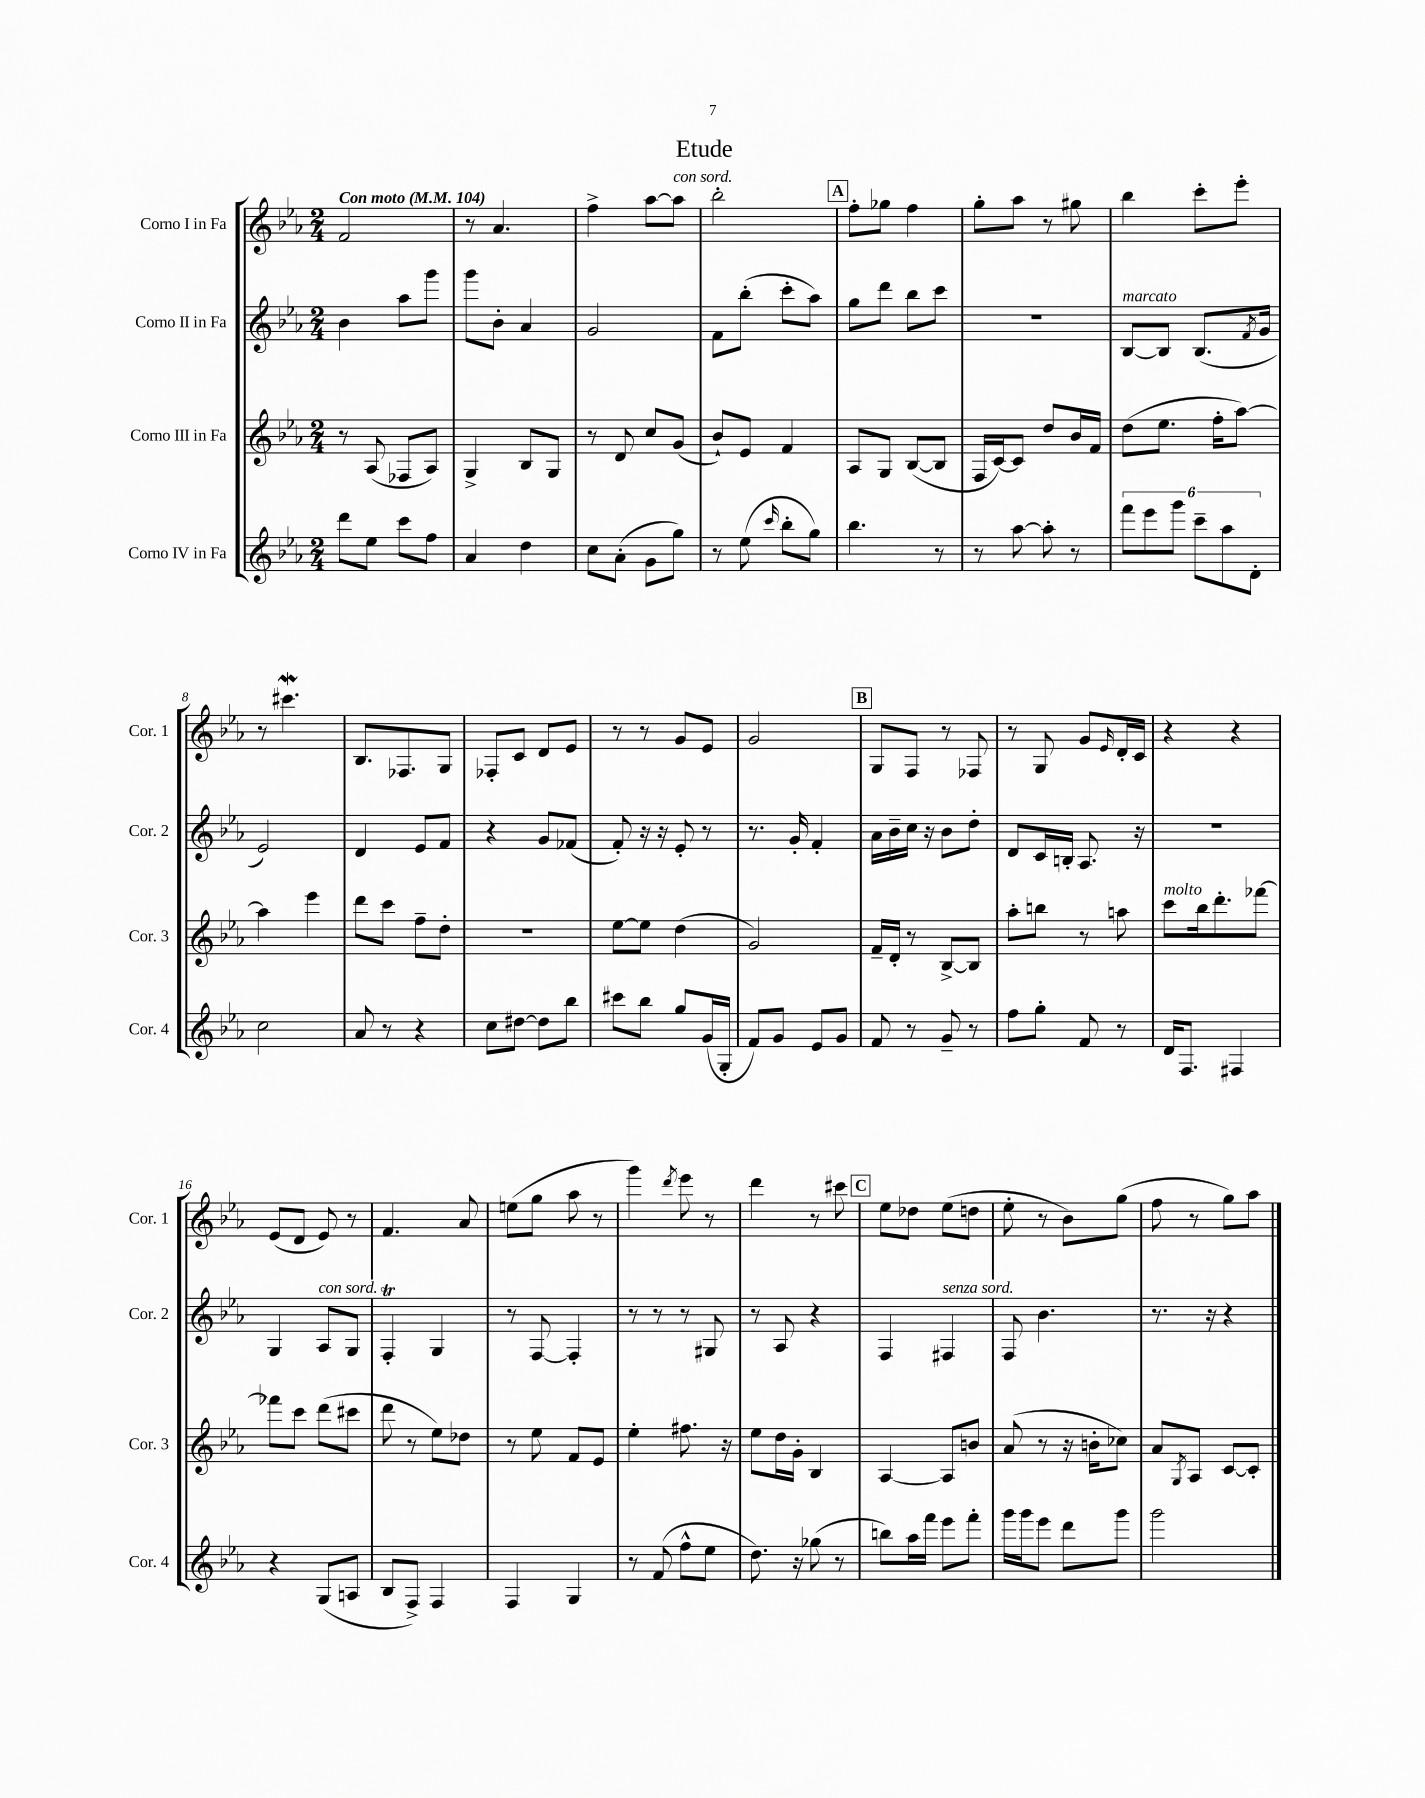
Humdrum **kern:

**kern	**kern	**kern	**kern
*staff4	*staff3	*staff2	*staff1
*clefG2	*clefG2	*clefG2	*clefG2
*k[b-e-a-]	*k[b-e-a-]	*k[b-e-a-]	*k[b-e-a-]
*M2/4	*M2/4	*M2/4	*M2/4
*MM104	*MM104	*MM104	*MM104
8ddd\L	8r	4b-\	2f/
8ee-\J	(8A-/	.	.
8ccc\L	8F-/L	8aa-\L	.
8ff\J	8A-/J)	8ggg\J	.
=	=	=	=
4a-/	4G^/	8ggg\L	8r
.	.	8b-'\J	4.a-/
4dd\	8B-/L	4a-/	.
.	8G/J	.	.
=	=	=	=
8cc\L	8r	2g/	4ff^\
(8a-'\J	8d/	.	.
8g\L	8cc/L	.	[8aa-\L
8gg\J)	(8g/J	.	8aa-\]J
=	=	=	=
8r	8b-`/L)	8f\L	2bb-'\
(8ee-\	8e-/J	(8bb-'\J	.
16qqccc/	.	.	.
8bb-'\L	4f/	8ccc'\L	.
8gg\J)	.	8aa-\J)	.
=	=	=	=
4.bb-\	8A-/L	8gg\L	8ff'\L
.	8G/J	8ddd\J	8gg-\J
.	([8B-/L	8bb-\L	4ff\
8r	8B-/]J	8ccc\J	.
=	=	=	=
8r	16F/LL	2r	8gg'\L
.	[16c/J)	.	.
[8aa-\	8c/]J	.	8aa-\J
8aa-'\]	8dd/L	.	8r
8r	16b-/L	.	8gg#\
.	16f/JJ	.	.
=	=	=	=
12fff\L	(8dd\L	[8B-/L	4bb-\
12eee-\	.	.	.
.	8.ee-\J	8B-/]J	.
12ggg\J	.	.	.
12ccc~\L	.	(8.B-/L	8ccc'\L
.	16ff'\LK	.	.
12aa-\	.	.	.
.	[8aa-\J)	.	8eee-'\J
12d'\J	.	.	.
.	.	8qf/	.
.	.	16g/Jk	.
=	=	=	=
2cc\	4aa-\]	2e-/)	8r
.	.	.	4.ccc#\
.	4eee-\	.	.
=	=	=	=
8a-/	8ddd\L	4d/	8.B-/L
8r	8ccc\J	.	.
.	.	.	8.F-/
4r	8ff~\L	8e-/L	.
.	8dd'\J	8f/J	8G/J
=	=	=	=
8cc\L	2r	4r	8F-'/L
[8dd#\J	.	.	8c/J
8dd#\]L	.	8g/L	8d/L
8bb-\J	.	(8f-/J	8e-/J
=	=	=	=
8ccc#\L	[8ee-\L	8f'/)	8r
8bb-\J	8ee-\]J	16r	8r
.	.	16r	.
8gg/L	(4dd\	8e-'/	8g/L
(16g/L	.	8r	8e-/J
16G'/JJ	.	.	.
=	=	=	=
8f/L)	2g/)	8.r	2g/
8g/J	.	.	.
.	.	16g'/	.
8e-/L	.	4f'/	.
8g/J	.	.	.
=	=	=	=
8f/	16f~/LL	16a-\LL	8G/L
.	16d'/JJ	16b-~\	.
8r	8r	16cc\JJ	8F/J
.	.	16r	.
8g~/	[8B-^/L	8b-\L	8r
8r	8B-/]J	8dd'\J	8F-/
=	=	=	=
8ff\L	8aa-'\L	8d/L	8r
8gg'\J	8bb\J	16c/L	8G/
.	.	16B'/JJ	.
8f/	8r	8.A-/	8g/L
.	.	.	16qqe-/
8r	8aa\	.	16d'/L
.	.	16r	16c/JJ
=	=	=	=
16d/LK	8ccc\L	2r	4r
8.F/J	.	.	.
.	16bb-\k	.	.
.	8.ddd'\	.	.
4F#/	.	.	4r
.	[8fff-\J	.	.
=	=	=	=
4r	8fff-\]L	4G/	(8e-/L
.	8ccc\J	.	8d/J
(8G/L	(8ddd\L	8A-/L	8e-/)
8A/J	8ccc#\J	8G/J	8r
=	=	=	=
8B-/L	8ddd\	4F'/	4.f/
8F^/J)	8r	.	.
4F/	8ee-\L)	4G/	.
.	8dd-\J	.	8a-/
=	=	=	=
4F/	8r	8r	(8ee\L
.	8ee-\	[8F/	8gg\J
4G/	8f/L	4F'/]	8aa-\
.	8e-/J	.	8r
=	=	=	=
8r	4ee-'\	8r	4ggg\)
(8f/	.	8r	.
.	.	.	8qddd/
8ff^^\L	8.ff#\	8r	8eee-\
8ee-\J	.	8G#/	8r
.	16r	.	.
=	=	=	=
8.dd\)	8ee-\L	8r	4ddd\
.	16dd\L	8A-/	.
16r	16g'\JJ	.	.
(8gg-\	4B-/	4r	8r
8r	.	.	8ccc#\
=	=	=	=
8bb\L)	[4A-/	4F/	8ee-\L
16aa-\L	.	.	8dd-\J
16fff\JJ	.	.	.
8eee-\L	8A-/]L	4F#/	(8ee-\L
8fff'\J	8b/J	.	8dd\J
=	=	=	=
16ggg\LL	(8a-/	8F/	8ee-'\
16ggg\J	.	.	.
8eee-\J	8r	4.b-\	8r
8ddd\L	16r	.	8b-\L)
.	16b'\LK	.	.
8ggg\J	8cc-\J)	.	(8gg\J
=	=	=	=
2ggg\	8a-/L	8.r	8ff\
.	8qG/	.	.
.	8A-/J	.	8r
.	.	16r	.
.	[8c/L	4r	8gg\L)
.	8c'/]J	.	8aa-\J
==	==	==	==
*-	*-	*-	*-
